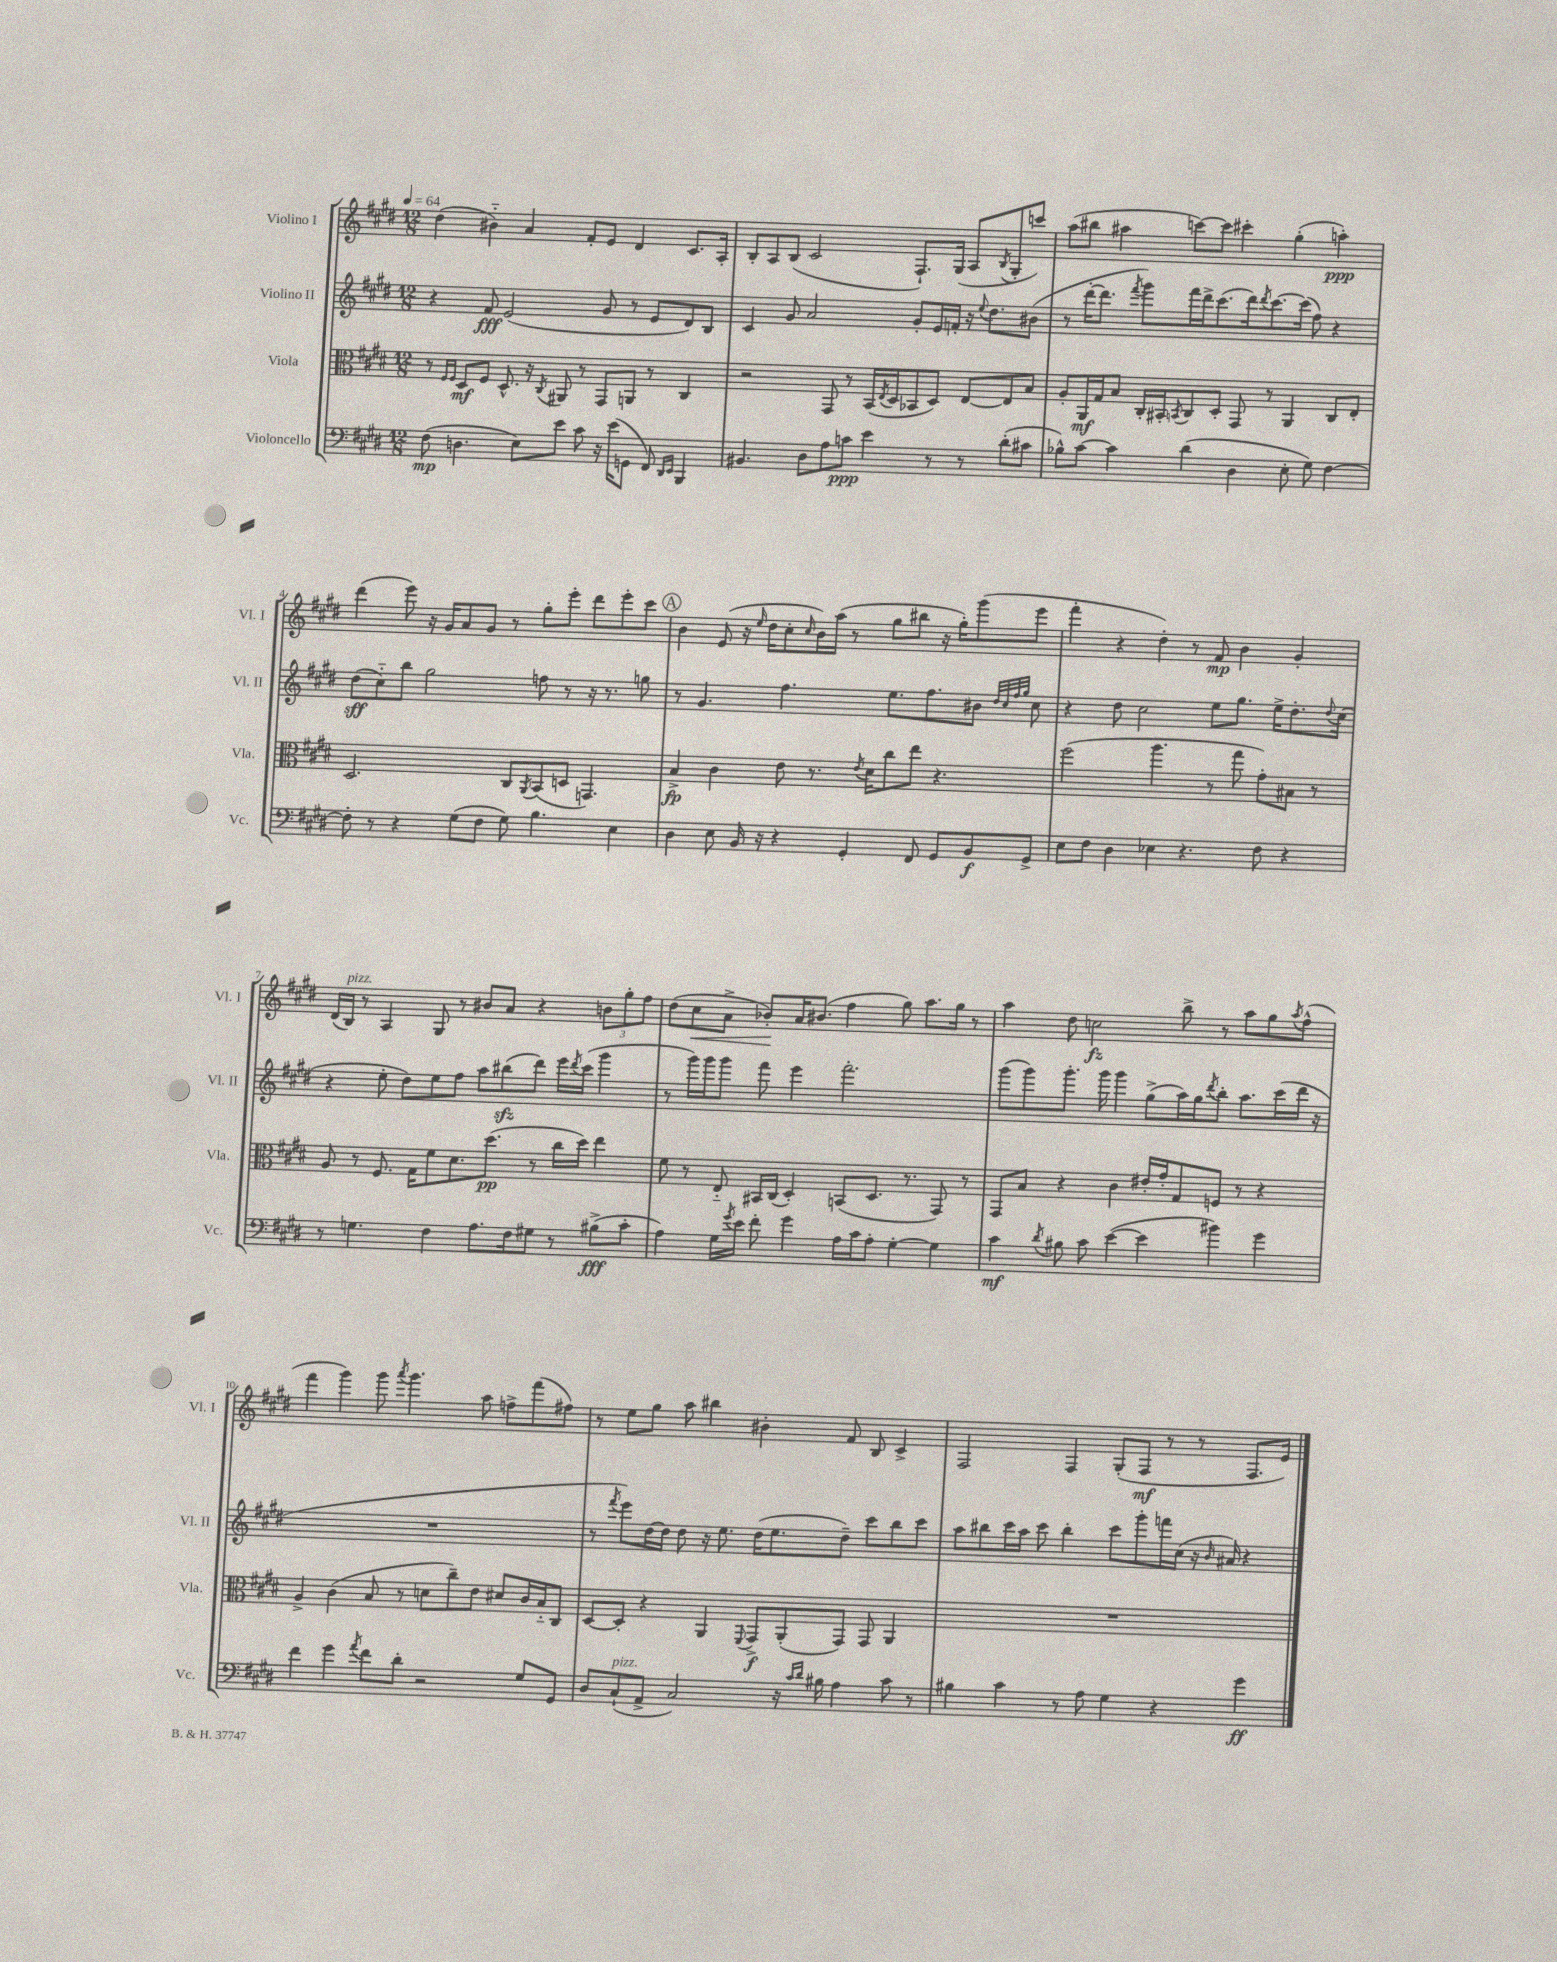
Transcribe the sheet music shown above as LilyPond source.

<<
\new StaffGroup <<
\new Staff = "s0" \with { instrumentName = "Violino I" shortInstrumentName = "Vl. I" } {
    \clef treble \key e \major \numericTimeSignature \time 12/8 \tempo 4 = 64
    dis''4( bis'4-_) a'4 fis'8-. e'8 dis'4 cis'8. a16-. |
    b8-. a8 b8( cis'2 fis8.-!) gis16( a8 \acciaccatura { b8 } gis8-. c'''8) |
    a''8( bis''8 ais''4 c'''8~) c'''8 cis'''4-. gis''4-.( a''4-.\ppp) |
    dis'''4( e'''8) r16 gis'16 a'8 gis'8 r8 gis''8-. e'''8-. dis'''8 e'''8-. cis'''8 |
    \mark \markup { \circle "A" } b'4 e'8( r16 \grace { e''16 } dis''16 cis''8-. \grace { cis''16 } b'16) a''16( r8 gis''8 bis''8 r16 gis''16-.) gis'''8( e'''8 |
    fis'''4-. r4 dis''4-.) r8 fis'8\mp b'4 gis'4-. |
    dis'16( b16^\markup { \italic "pizz." }) r8 a4 gis8 r8 bis'8 a'8 r4 \tuplet 3/2 { b'8 gis''8-. fis''8 } |
    dis''8( cis''8\< a'8-> bes'8-.\!) a'16 bis'8.( fis''4 gis''8) a''8. gis''16 r8 |
    a''4 dis''8 c''2\fz b''8-> r8 a''8 gis''8 \acciaccatura { a''8 } fis''8-^( |
    fis'''4 gis'''4) gis'''8 \acciaccatura { a'''8 } gis'''4. a''8 f''8-> fis'''8( fis''8) |
    r8 e''8 gis''8 a''8 bis''4 bis'4-. fis'8 b8 cis'4-> |
    fis2 fis4 gis8-.( fis8\mf r8 r8 fis8. e'16) \bar "|." |
}
\new Staff = "s1" \with { instrumentName = "Violino II" shortInstrumentName = "Vl. II" } {
    \clef treble \key e \major \numericTimeSignature \time 12/8
    r4 fis'8\fff e'2( gis'8 r8 e'8 dis'8) b8 |
    cis'4 gis'8 a'2 gis'8-. e'16 f'16-. r16 \appoggiatura { e''8 } dis''8. bis'8( |
    r8 dis'''16~-. dis'''8. \acciaccatura { fis'''8 } gis'''8) fis'''16 dis'''16-> cis'''8.( dis'''16) \acciaccatura { dis'''8 } cis'''8.~ cis'''16( fis''8) r4 |
    dis''8\sff( cis''8-_) b''8 gis''2 f''8 r8 r16 r8. g''8 |
    \mark \markup { \circle "A" } r8 gis'4. fis''4. e''8. fis''8. bis'8 \grace { dis''32 cis''32 fis''32 gis''32 } cis''8 |
    r4 dis''8 cis''2 e''8 gis''8. e''16-> dis''8.-. \appoggiatura { dis''8 } cis''16( |
    r4 e''8-. dis''8) e''8 fis''8 a''8 bis''8\sfz( dis'''8) e'''16 \acciaccatura { dis'''8 } cis'''16( gis'''4 |
    r8 gis'''16) gis'''16 gis'''8 fis'''8 e'''4 fis'''2.-. |
    gis'''8( gis'''8) gis'''8.-. gis'''16 gis'''4 gis''8->( a''16) gis''16 \acciaccatura { dis'''8 } b''8-. a''8. cis'''16( dis'''16 r16 |
    R1. |
    r8 \acciaccatura { fis'''8 } e'''8) dis''16~ dis''16 dis''8 r16 e''8. dis''16( e''8. dis''8--) cis'''8 b''8 cis'''8 |
    a''8 bis''8 cis'''16 a''16 cis'''8 bis''4-. cis'''8 gis'''8-. f'''16 cis''16( r16 \grace { b'16 } ais'16) r4 \bar "|." |
}
\new Staff = "s2" \with { instrumentName = "Viola" shortInstrumentName = "Vla." } {
    \clef alto \key e \major \numericTimeSignature \time 12/8
    r8 \grace { fis16 fis16 } dis8\mf fis8 dis8.-^ r16 \acciaccatura { cis8 } ais,8 r8 gis,8 a,8 r8 cis4 |
    r2 gis,8 r8 b,16( \acciaccatura { e8 } dis16 bes,8 dis8) e8~ e8 b8 |
    a8-. a,16\mf gis16 b8 cis16-. bis,16-. \acciaccatura { b,8 } cis8 dis8-. gis,8 r8 a,4 cis8 e8-. |
    dis2. cis8 \acciaccatura { a,8 } b,8( d8 g,4.) |
    \mark \markup { \circle "A" } b4->\fp cis'4 e'8 r8. \acciaccatura { e'8 } dis'16 cis''8 e''8 r4. |
    fis''2( a''4. r8 gis''8 gis'8-.) bis8 r8 |
    a8 r8 fis8. gis16 fis'8 dis'8. dis''8.\pp( r8 cis''16 dis''16) e''4 |
    fis'8 r8 e8-_ bis,16 cis16( dis4-.) b,8( dis8. r8. gis,8) r8 |
    gis,8 b8 r4 cis'4 eis'16-. gis'16-. gis8 f8 r8 r4 |
    a4-> cis'4( b8 r8 d'8 cis''8--) e'8 dis'8 cis'16 b16-_ cis8 |
    dis8~ dis8-. r4 a,4 \appoggiatura { fis,8 } gis,8->\f a,8-.( gis,8) gis,8 a,4 |
    R1. \bar "|." |
}
\new Staff = "s3" \with { instrumentName = "Violoncello" shortInstrumentName = "Vc." } {
    \clef bass \key e \major \numericTimeSignature \time 12/8
    fis8\mp( d4. e8) e'8 cis'8 r16 e'16( g,8 fis,8) \grace { dis,16 e,16 } b,,4 |
    bis,4. dis8 a8 c'8\ppp e'4 r8 r8 dis'8-.( cis'8 |
    bes8-^) cis'8~ cis'4 dis'4( dis4 e8-. gis8) fis4~ |
    fis8-. r8 r4 gis8( fis8 gis8) b4. e4 |
    \mark \markup { \circle "A" } dis4 e8 b,16 r16 r4 gis,4-. fis,8 gis,8 b,8\f gis,8-> |
    e8 fis8 dis4 ees4 r4. fis8 r4 |
    r8 g4. fis4 a8. fis16 gis8 r8 bis8->\fff( cis'8-. |
    a4) gis16 \acciaccatura { gis'8 } e'16 fis'8-. gis'4 a16 cis'16 a8-. gis4~-. gis4 |
    cis'4\mf \acciaccatura { dis'8 } bis8 cis'8 e'4~( e'4 bis'4) gis'4 |
    fis'4 gis'4 \acciaccatura { a'8 } fis'8 dis'8-. r2 gis8 gis,8 |
    dis8 cis8-!^\markup { \italic "pizz." }( a,8-> cis2) r16 \grace { cis'16 dis'16 } bis16 a4 cis'8 r8 |
    bis4 cis'4 r8 a8 gis4 r4 gis'4\ff \bar "|." |
}
>>
>>
